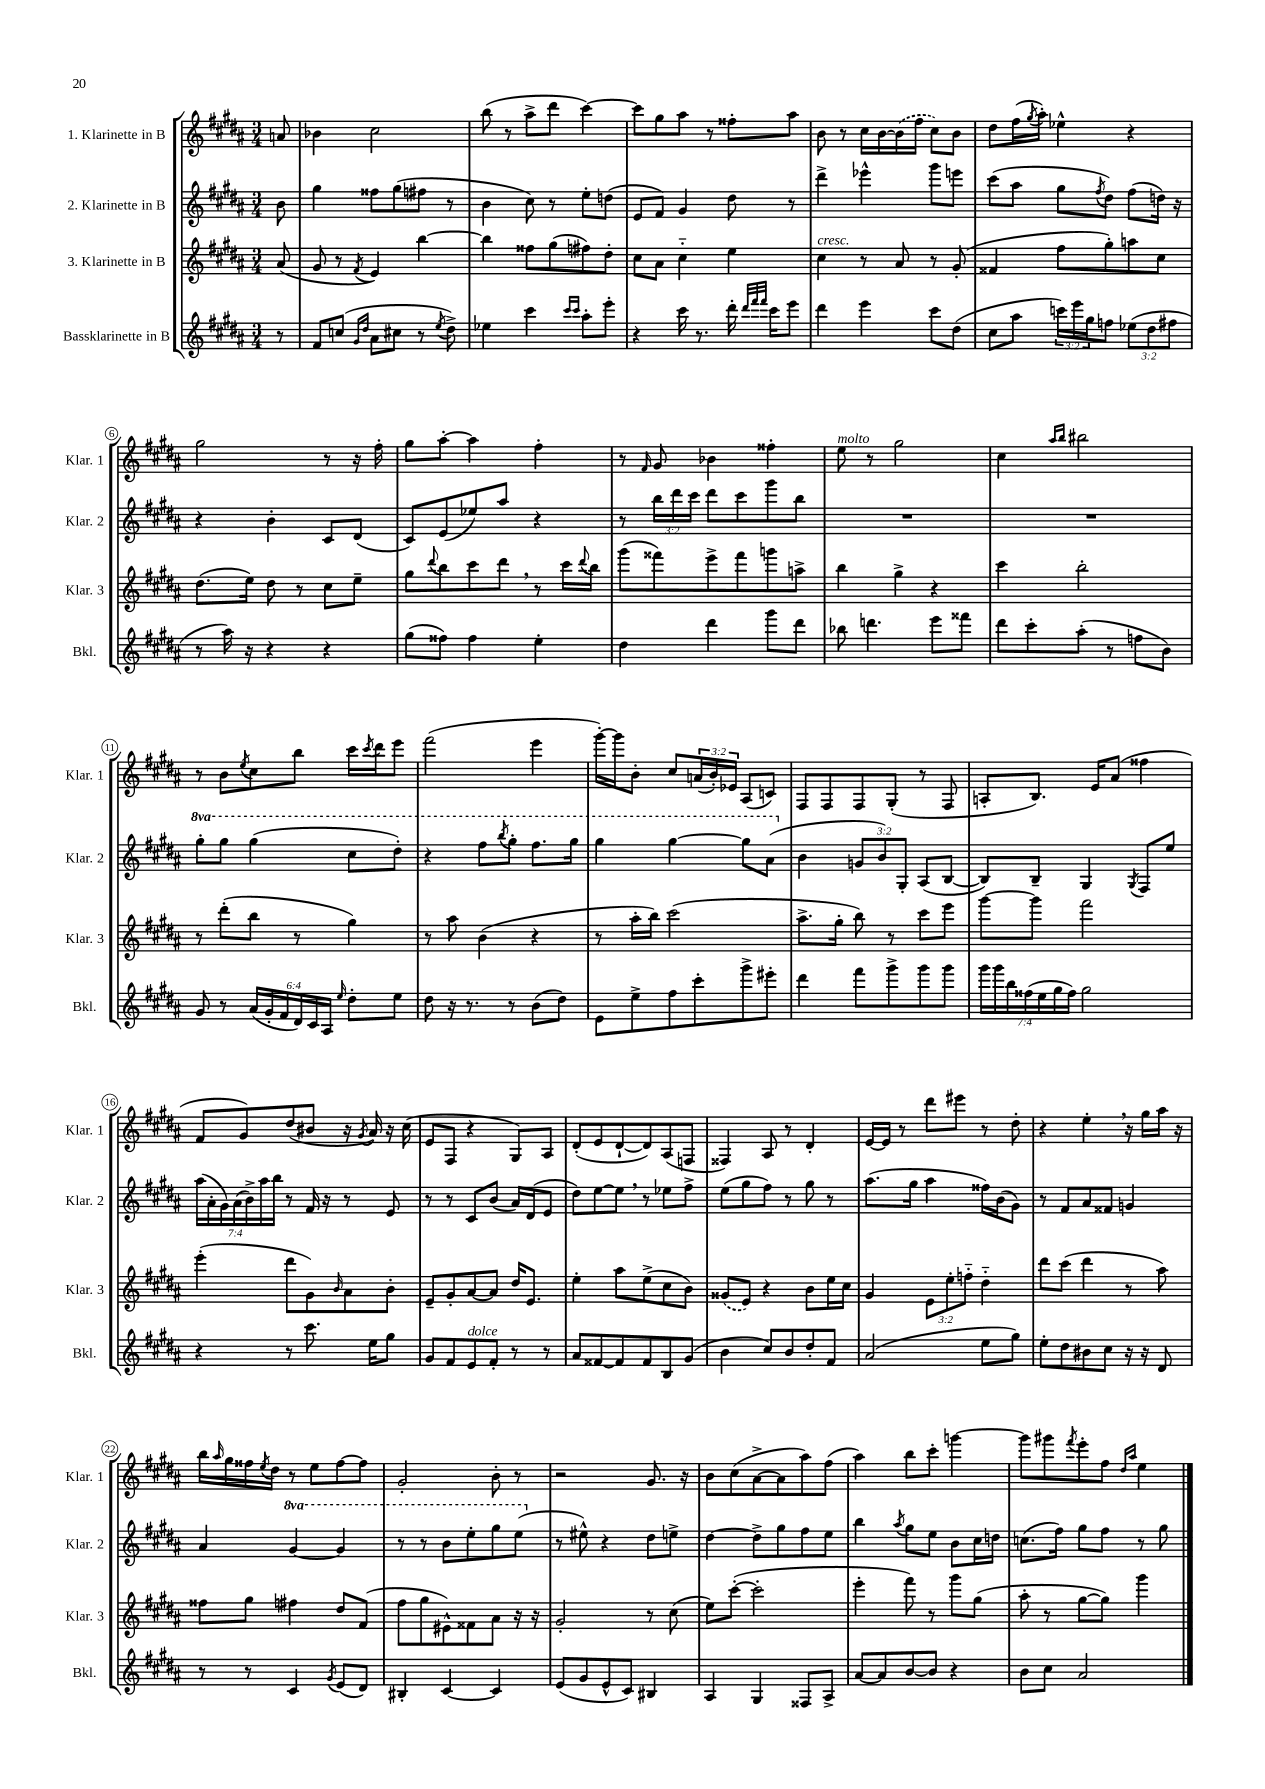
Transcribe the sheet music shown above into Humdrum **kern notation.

**kern	**kern	**kern	**kern
*part4	*part3	*part2	*part1
*staff4	*staff3	*staff2	*staff1
*I"Bassklarinette in B	*I"3. Klarinette in B	*I"2. Klarinette in B	*I"1. Klarinette in B
*I'Bkl.	*I'Klar. 3	*I'Klar. 2	*I'Klar. 1
*clefG2	*clefG2	*clefG2	*clefG2
*k[f#c#g#d#a#]	*k[f#c#g#d#a#]	*k[f#c#g#d#a#]	*k[f#c#g#d#a#]
*M3/4	*M3/4	*M3/4	*M3/4
=	=	=	=
8r	(8a#/	8b\	8an/
=1	=1	=1	=1
8f#/L	8g#/	4gg#\	4b-X\
(8ccn/J	8r	.	.
16qqg#/LL	.	.	.
16qqdd#/JJ	8qf#/	.	.
8a#\L	4e/)	8ff##X\L	2cc#\
8cc#X\J	.	(8gg#\	.
8r	[4bb\	8ff#X\J	.
8qee/	.	.	.
8dd#^\)	.	8r	.
=2	=2	=2	=2
4ee-X\	4bb\]	4b\	(8bb\
.	.	.	8r
4ccc#\	8ff##X\L	8cc#\)	8aa#^\L
.	(8gg#\	8r	8ddd#\J
16qqccc#/LL	.	.	.
16qqccc#/JJ	.	.	.
8aa#'\L	8ff#X\)	8ee'\L	[4ccc#\)
8eee'\J	8dd#'\J	(8ddn\J	.
=3	=3	=3	=3
4r	8cc#\L	8e/L	8ccc#\L]
.	8a#\J	8f#/J)	8gg#\
16ccc#\	4cc#\	4g#/	8aa#\J
8.r	.	.	.
.	.	.	8r
16ddd#'\	4ee\	8dd#\	8ff##X'\L
32qqddd#/LLL	.	.	.
32qqfff#/	.	.	.
32qqfff#/JJJ	.	.	.
16ccc#\KL	.	.	.
8eee\J	.	8r	8aa#\J
=4	=4	=4	=4
!	!LO:TX:a:i:t=cresc.	!	!
4ddd#\	4cc#\	4ddd#^\	8b\
.	.	.	8r
4eee\	8r	4eee-X^^\	16cc#\LL
.	.	.	[16b\
.	8a#/	.	(16b\]
.	.	.	16ff#\JJ
8ccc#\L	8r	8ggg#\L	8cc#\L)
(8dd#\J	(8g#'/	8eeen\J	8b\J
=5	=5	=5	=5
8cc#\L	4f##X/	(8ccc#\L	8dd#\L
8aa#\J	.	8aa#\J	(16ff#\L
.	.	.	8qgg#/
.	.	.	16aa#'\JJ)
24cccn\LL)	8ff#\L	8gg#\L	4ee-X^^\
24eee\	.	.	.
24gg#\J	.	.	.
.	.	8qff#/	.
8ffn\J	8gg#'\)	8dd#\J)	.
(12ee-X\L	8aan\	(8ff#\L	4r
12dd#\	.	.	.
.	8cc#\J	16ddn\Jk)	.
12ff#X\J	.	.	.
.	.	16r	.
!!LO:LB:g=z
=6	=6	=6	=6
8r	(8.dd#\L	4r	2gg#\
16aa#\)	.	.	.
16r	16ee\Jk)	.	.
4r	8dd#\	4b'\	.
.	8r	.	.
4r	8cc#\L	8c#/L	8r
.	8ee~\J	(8d#/J	16r
.	.	.	16ff#'\
=7	=7	=7	=7
(8gg#\L	8gg#\L	8c#/L)	8gg#\L
.	8qqddd#/	.	.
8ff##X\J)	8bb\	(8e/	[8aa#'\J
4ff##\	8ccc#\	8ee-X/)	4aa#\]
.	8ddd#,\J	8aa#/J	.
4ee'\	8r	4r	4ff#'\
.	16ccc#\LL	.	.
.	8qqddd#/	.	.
.	16bb\JJ	.	.
=8	=8	=8	=8
4dd#\	(8ggg#\L	8r	8r
.	.	.	16qqf#/
.	8fff##X\)	24bb\LL	8g#/
.	.	24ddd#\	.
.	.	24ccc#\JJ	.
4ddd#\	8eee^\	8ddd#\L	4b-X\
.	8fff##\	8ccc#\	.
8ggg#\L	8gggn\	8ggg#\	4ff##X'\
8ddd#\J	8aan^\J	8bb\J	.
=9	=9	=9	=9
!	!	!	!LO:TX:a:i:t=molto
8bb-X\	4bb\	2.r	8ee\
4.dddn\	.	.	8r
.	4gg#^\	.	2gg#\
8eee\L	4r	.	.
8fff##X\J	.	.	.
=10	=10	=10	=10
8ddd#\L	4ccc#\	2.r	4cc#\
8ccc#'\	.	.	.
.	.	.	16qqaa#/LL
.	.	.	16qqbb/JJ
(8aa#'\J	2bb'\	.	2bb#X\
8r	.	.	.
8ffn\L	.	.	.
8b\J)	.	.	.
!!LO:LB:g=z
=11	=11	=11	=11
*	*	*8va	*
8g#/	8r	8ggg#'\L	8r
8r	(8ddd#'\L	8ggg#\J	8b\L
.	.	.	8qee/
(24a#/LL	8bb\J	(4ggg#\	8cc#\
24g#'/	.	.	.
24f#/	.	.	.
24d#/)	8r	.	8bb\J
24c#/	.	.	.
24A#/JJ	.	.	.
16qqee/	.	.	.
8dd#'\L	4gg#\)	8ccc#\L	16ccc#\LL
.	.	.	8qccc#/
.	.	.	16ddd#\J
8ee\J	.	8ddd#'\J)	8eee\J
=12	=12	=12	=12
8dd#\	8r	4r	(2fff#\
16r	8aa#\	.	.
8.r	.	.	.
.	(4b\	8fff#\L	.
.	.	8qbbb/	.
8r	.	8ggg#'\J	.
(8b\L	4r	8.fff#\L	4eee\
8dd#\J)	.	.	.
.	.	16ggg#\Jk	.
=13	=13	=13	=13
8e\L	8r	4ggg#\	[16ggg#'\LL)
.	.	.	16ggg#\J]
8ee^\	16aa#'\LL	.	8b'\J
.	16bb\JJ)	.	.
8ff#\	(2ccc#\	[4ggg#\	8cc#/L
8ccc#'\	.	.	(24an/L
.	.	.	24b'/)
.	.	.	24e-X/JJ
8ggg#^\	.	8ggg#\L]	(8A#/L
8eee#X'\J	.	(8aa#\J	8cn/J)
=14	=14	=14	=14
*	*	*X8va	*
4ddd#\	8.aa#^\L	4b\	8F#/L
.	.	.	8F#/
.	16gg#'\Jk	.	.
8fff#\L	8bb\)	12gn/L	8F#/
.	.	12b/)	.
8ggg#^\	8r	.	(8G#'/J
.	.	12G#'/J	.
8ggg#\	8ccc#\L	(8A#/L	8r
8ggg#\J	8eee\J	[8B/J	8F#/
=15	=15	=15	=15
28ggg#\LL	[8ggg#\L	8B/L])	8An'/L
28ggg#\	.	.	.
28bb\	.	.	.
(28ff##X\	.	.	.
.	8ggg#\J]	8B~/J	8.B/J)
28ee\	.	.	.
28gg#\	.	.	.
28ff##\JJ)	.	.	.
2gg#\	2fff#\	4G#/	.
.	.	.	16e/KL
.	.	.	(8a#/J
.	.	8qG#/	.
.	.	8F#/L	4ff##X\
.	.	8ee/J	.
!!LO:LB:g=z
=16	=16	=16	=16
4r	(4eee'\	(28aa#\LL	8f#/L
.	.	28a#'\	.
.	.	28g#\)	.
.	.	(28a#\	.
.	.	.	8g#/)
.	.	28b^\)	.
.	.	28aa#\	.
.	.	28bb\JJ	.
8r	8ddd#\L	8r	(8dd#/
8.ccc#\	8g#\)	16f#/	8b#X/J
.	.	16r	.
.	16qqb/	.	.
.	8a#\	8r	16r
.	.	.	8qg#/
16ee\KL	.	.	16a#/)
8gg#\J	8b'\J	8e/	16r
.	.	.	(16cc#\
=17	=17	=17	=17
8g#/L	8e~/L	8r	8e/L
8f#/	8g#'/	8r	8F#/J
!LO:TX:a:i:t=dolce	!	!	!
8e/	[8a#/	8c#/L	4r
8f#'/J	8a#/J]	(8b/J	.
8r	16dd#/KL	16a#/LL)	8G#/L)
.	8.e/J	(16d#/J	.
8r	.	8e/J	8A#/J
=18	=18	=18	=18
8a#/L	4ee'\	8dd#\L)	(8d#'/L
[8f##X/	.	[8ee\	8e/
8f##/]	8aa#\L	8ee,\J]	[8d#`/
8f##/	(8ee^\	8r	8d#/])
8B/	8cc#\	8ee-X\L	(8A#/
(8g#/J	8b\J)	8ff#^\J	8Fn/J
=19	=19	=19	=19
4b\	(8g##X/L	(8ee\L	4F##X/)
.	8e/J)	8gg#\	.
8cc#/L)	4r	8ff#\J)	8A#/
8b/	.	8r	8r
8dd#'/	8b\L	8gg#\	4d#'/
8f#/J	16ee\L	8r	.
.	16cc#\JJ	.	.
=20	=20	=20	=20
(2a#/	4g#/	(8.aa#\L	[16e/LL
.	.	.	16e/JJ]
.	.	.	8r
.	.	16gg#\Jk	.
.	12e\L	4aa#\	8ddd#\L
.	12ee'\	.	.
.	.	.	8eee#X\J
.	12ffn\J	.	.
8ee\L	4dd#\	16ff##X\LL)	8r
.	.	(16b\J	.
8gg#\J)	.	8g#\J)	8dd#'\
=21	=21	=21	=21
8ee'\L	8ddd#\L	8r	4r
8dd#\	(8ccc#\J	8f#/L	.
8b#X\	4ddd#\	8a#/	4ee',\
8cc#\J	.	8f##X/J	.
16r	8r	4gn/	16r
16r	.	.	16gg#\LL
8d#/	8aa#\)	.	16aa#\JJ
.	.	.	16r
!!LO:LB:g=z
=22	=22	=22	=22
8r	8ff##X\L	4a#/	16bb\LL
.	.	.	16qqaa#/
.	.	.	16gg#\
8r	8gg#\J	.	16ff##X\
.	.	.	8qee/
.	.	.	16dd#\JJ
*	*	*8va	*
4c#/	4ff#X\	[4gg#/	8r
.	.	.	8ee\L
8qg#/	.	.	.
(8e/L	8dd#/L	4gg#/]	[8ff##\
8d#/J)	(8f#/J	.	8ff##\J]
=23	=23	=23	=23
4B#X'/	8ff#\L	8r	2g#'/
.	8gg#\	8r	.
[4c#/	8e#X^^\)	8bb\L	.
.	8f##X\	8eee'\	.
4c#/]	8a#\J	8ggg#\	8b'\
.	16r	(8eee\J	8r
.	16r	.	.
=24	=24	=24	=24
*	*	*X8va	*
(8e/L	2g#'/	8r	2r
8g#/	.	8ee#X^^\)	.
8e^^/	.	4r	.
8c#/J)	.	.	.
4B#X/	8r	8dd#\L	8.g#/
.	(8cc#\	8een^\J	.
.	.	.	16r
=25	=25	=25	=25
4A#/	8ee\L)	[4dd#\	8b\L
.	([8ccc#'\J	.	(8cc#\
4G#/	2ccc#'\]	8dd#^\L]	[8a#^\
.	.	8gg#\	8a#\]
8F##X/L	.	8ff#\	8aa#\)
8A#^/J	.	8ee\J	(8ff#\J
=26	=26	=26	=26
[8a#/L	4eee'\	4bb\	4aa#\)
8a#/]	.	.	.
.	.	8qaa#/	.
[8b/	8fff#\)	8gg#\L	8bb\L
8b/J]	8r	8ee\J	8ccc#'\J
4r	8ggg#\L	8b\L	[4gggn\
.	(8gg#\J	16cc#\L	.
.	.	16ddn\JJ	.
=27	=27	=27	=27
8b\L	8aa#'\	(8.ccn\L	8ggg\L]
8cc#\J	8r	.	8ggg#X\
.	.	16ff#\Jk)	.
.	.	.	8qfff#/
2a#/	[8gg#\L	8gg#\L	8eee'\
.	8gg#\J])	8ff#\J	8ff#\J
.	.	.	16qqdd#/LL
.	.	.	16qqaa#/JJ
.	4ggg#\	8r	4ee\
.	.	8gg#\	.
==	==	==	==
*-	*-	*-	*-
